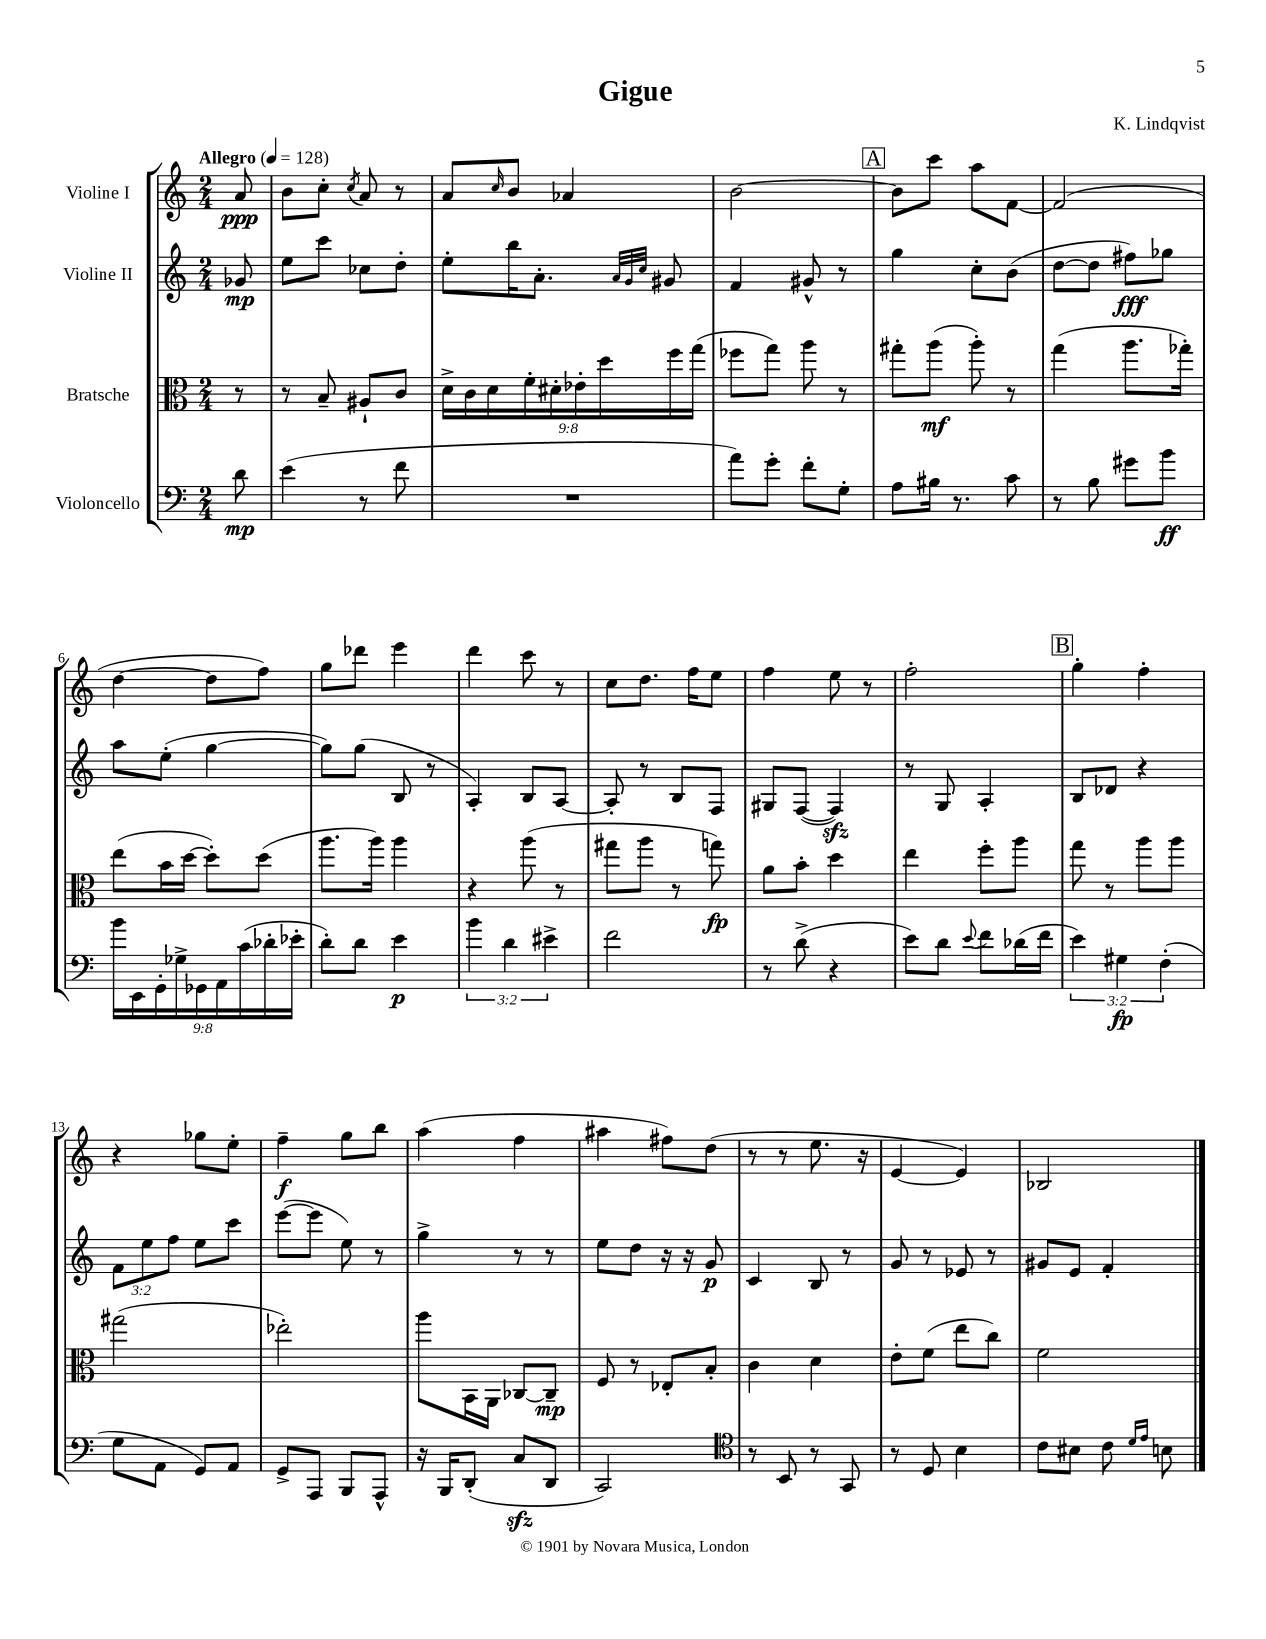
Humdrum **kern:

**kern	**dynam	**kern	**dynam	**kern	**dynam	**kern	**dynam
*part4	*part4	*part3	*part3	*part2	*part2	*part1	*part1
*staff4	*staff4	*staff3	*staff3	*staff2	*staff2	*staff1	*staff1
*I"Violoncello	*	*I"Bratsche	*	*I"Violine II	*	*I"Violine I	*
*clefF4	*	*clefC3	*	*clefG2	*	*clefG2	*
*k[]	*	*k[]	*	*k[]	*	*k[]	*
*M2/4	*	*M2/4	*	*M2/4	*	*M2/4	*
*MM128	*	*MM128	*	*MM128	*	*MM128	*
=	=	=	=	=	=	=	=
!	!	!	!	!	!	!LO:TX:a:B:t=Allegro	!
8d\	mp	8r	.	8g-X/	mp	8a/	ppp
=1	=1	=1	=1	=1	=1	=1	=1
(4e\	.	8r	.	8ee\L	.	8b\L	.
.	.	8B~/	.	8ccc\J	.	8cc'\J	.
.	.	.	.	.	.	8qcc/	.
8r	.	8A#X`/L	.	8cc-X\L	.	8a/	.
8f\	.	8c/J	.	8dd'\J	.	8r	.
=2	=2	=2	=2	=2	=2	=2	=2
2r	.	18d^\LL	.	8ee'\L	.	8a/L	.
.	.	18c\	.	.	.	.	.
.	.	18d\	.	.	.	.	.
.	.	.	.	.	.	16qqcc/	.
.	.	.	.	16bb\K	.	8b/J	.
.	.	18f'\	.	.	.	.	.
.	.	.	.	8.a'\J	.	.	.
.	.	18d#X'\	.	.	.	.	.
.	.	.	.	.	.	4a-X/	.
.	.	18e-X'\	.	.	.	.	.
.	.	18dd\	.	.	.	.	.
.	.	.	.	32qqa/LLL	.	.	.
.	.	.	.	32qqg/	.	.	.
.	.	.	.	32qqcc/JJJ	.	.	.
.	.	.	.	8g#X/	.	.	.
.	.	18ff\	.	.	.	.	.
.	.	(18gg\JJ	.	.	.	.	.
=3	=3	=3	=3	=3	=3	=3	=3
8a\L)	.	8ff-X\L	.	4f/	.	[2b\	.
8g'\J	.	8gg\J)	.	.	.	.	.
8f'\L	.	8aa\	.	8g#X^^/	.	.	.
8G'\J	.	8r	.	8r	.	.	.
!!LO:REH:place=s1:t=A
=4	=4	=4	=4	=4	=4	=4	=4
8A\L	.	8gg#X'\L	.	4gg\	.	8b\L]	.
16B#X\Jk	.	(8aa\J	mf	.	.	8ccc\J	.
8.r	.	.	.	.	.	.	.
.	.	8aa'\)	.	8cc'\L	.	8aa\L	.
8c\	.	8r	.	(8b\J	.	[8f\J	.
=5	=5	=5	=5	=5	=5	=5	=5
8r	.	(4gg\	.	[8dd\L	.	(2f/]	.
8B\	.	.	.	8dd\J]	.	.	.
8g#X\L	.	8.aa\L	.	8ff#X\L)	fff	.	.
8b\J	ff	.	.	8gg-X\J	.	.	.
.	.	16gg-X'\Jk)	.	.	.	.	.
!!LO:LB:g=z
=6	=6	=6	=6	=6	=6	=6	=6
18b\LL	.	(8ee\L	.	8aa\L	.	[4dd\	.
18EE\	.	.	.	.	.	.	.
18GG'\	.	.	.	.	.	.	.
.	.	16b\L	.	(8ee'\J	.	.	.
18G-X^\	.	.	.	.	.	.	.
.	.	[16dd\JJ	.	.	.	.	.
18GG-X\	.	.	.	.	.	.	.
.	.	8dd'\L])	.	[4gg\	.	8dd\L]	.
18AA\	.	.	.	.	.	.	.
(18c\	.	.	.	.	.	.	.
.	.	(8dd\J	.	.	.	8ff\J)	.
18d-X'\	.	.	.	.	.	.	.
18e-X'\JJ	.	.	.	.	.	.	.
=7	=7	=7	=7	=7	=7	=7	=7
8d'\L)	.	8.aa\L	.	8gg\L])	.	8gg\L	.
8d\J	.	.	.	(8gg\J	.	8ddd-X\J	.
.	.	16aa\Jk)	.	.	.	.	.
4e\	p	4aa\	.	8B/	.	4eee\	.
.	.	.	.	8r	.	.	.
=8	=8	=8	=8	=8	=8	=8	=8
6b\	.	4r	.	4A'/)	.	4ddd\	.
6d\	.	.	.	.	.	.	.
.	.	(8aa\	.	8B/L	.	8ccc\	.
6e#X^\	.	.	.	.	.	.	.
.	.	8r	.	[8A/J	.	8r	.
=9	=9	=9	=9	=9	=9	=9	=9
2f\	.	8gg#X\L	.	8A'/]	.	8cc\L	.
.	.	8aa\J	.	8r	.	8.dd\J	.
.	.	8r	.	8B/L	.	.	.
.	.	.	.	.	.	16ff\KL	.
.	.	8ggn\)	fp	8F/J	.	8ee\J	.
=10	=10	=10	=10	=10	=10	=10	=10
8r	.	8a\L	.	8G#X/L	.	4ff\	.
(8d^\	.	8b'\J	.	([8F/J	.	.	.
4r	.	4dd\	.	4Fzz/])	.	8ee\	.
.	.	.	.	.	.	8r	.
=11	=11	=11	=11	=11	=11	=11	=11
8e\L)	.	4ee\	.	8r	.	2ff'\	.
8d\J	.	.	.	8G/	.	.	.
8qqe/	.	.	.	.	.	.	.
8f\L	.	8ff'\L	.	4A'/	.	.	.
(16d-X\L	.	8aa\J	.	.	.	.	.
16f\JJ	.	.	.	.	.	.	.
!!LO:REH:place=s1:t=B
=12	=12	=12	=12	=12	=12	=12	=12
6e\)	.	8gg\	.	8B/L	.	4gg'\	.
.	.	8r	.	8d-X/J	.	.	.
6G#X\	fp	.	.	.	.	.	.
.	.	8aa\L	.	4r	.	4ff'\	.
(6F'\	.	.	.	.	.	.	.
.	.	8aa\J	.	.	.	.	.
!!LO:LB:g=z
=13	=13	=13	=13	=13	=13	=13	=13
8G\L	.	(2gg#X\	.	12f\L	.	4r	.
.	.	.	.	12ee\	.	.	.
8AA\J	.	.	.	.	.	.	.
.	.	.	.	12ff\J	.	.	.
8GG/L)	.	.	.	8ee\L	.	8gg-X\L	.
8AA/J	.	.	.	8ccc\J	.	8ee'\J	.
=14	=14	=14	=14	=14	=14	=14	=14
8GG^/L	.	2ee-X'\)	.	([8eee\L	.	4ff~\	f
8AAA/J	.	.	.	8eee\J]	.	.	.
8BBB/L	.	.	.	8ee\)	.	8gg\L	.
8AAA^^/J	.	.	.	8r	.	8bb\J	.
=15	=15	=15	=15	=15	=15	=15	=15
16r	.	8aa\L	.	4gg^\	.	(4aa\	.
16BBB/KL	.	.	.	.	.	.	.
(8DD'/J	.	16BB\L	.	.	.	.	.
.	.	16AA\JJ	.	.	.	.	.
8Czz/L	.	[8C-X/L	.	8r	.	4ff\	.
8DD/J	.	8C-~/J]	mp	8r	.	.	.
=16	=16	=16	=16	=16	=16	=16	=16
2CC/)	.	8F/	.	8ee\L	.	4aa#X\	.
.	.	8r	.	8dd\J	.	.	.
.	.	8E-X'/L	.	16r	.	8ff#X\L)	.
.	.	.	.	16r	.	.	.
.	.	8B'/J	.	8g/	p	(8dd\J	.
=17	=17	=17	=17	=17	=17	=17	=17
*clefC4	*	*	*	*	*	*	*
8r	.	4c\	.	4c/	.	8r	.
8BB/	.	.	.	.	.	8r	.
8r	.	4d\	.	8B/	.	8.ee\	.
8GG/	.	.	.	8r	.	.	.
.	.	.	.	.	.	16r	.
=18	=18	=18	=18	=18	=18	=18	=18
8r	.	8e'\L	.	8g/	.	[4e/	.
8D/	.	(8f\J	.	8r	.	.	.
4B\	.	8ee\L	.	8e-X/	.	4e/])	.
.	.	8cc\J)	.	8r	.	.	.
=19	=19	=19	=19	=19	=19	=19	=19
8c\L	.	2f\	.	8g#X/L	.	2B-X/	.
8B#X\J	.	.	.	8e/J	.	.	.
8c\	.	.	.	4f'/	.	.	.
16qqd/LL	.	.	.	.	.	.	.
16qqe/JJ	.	.	.	.	.	.	.
8Bn\	.	.	.	.	.	.	.
==	==	==	==	==	==	==	==
*-	*-	*-	*-	*-	*-	*-	*-
